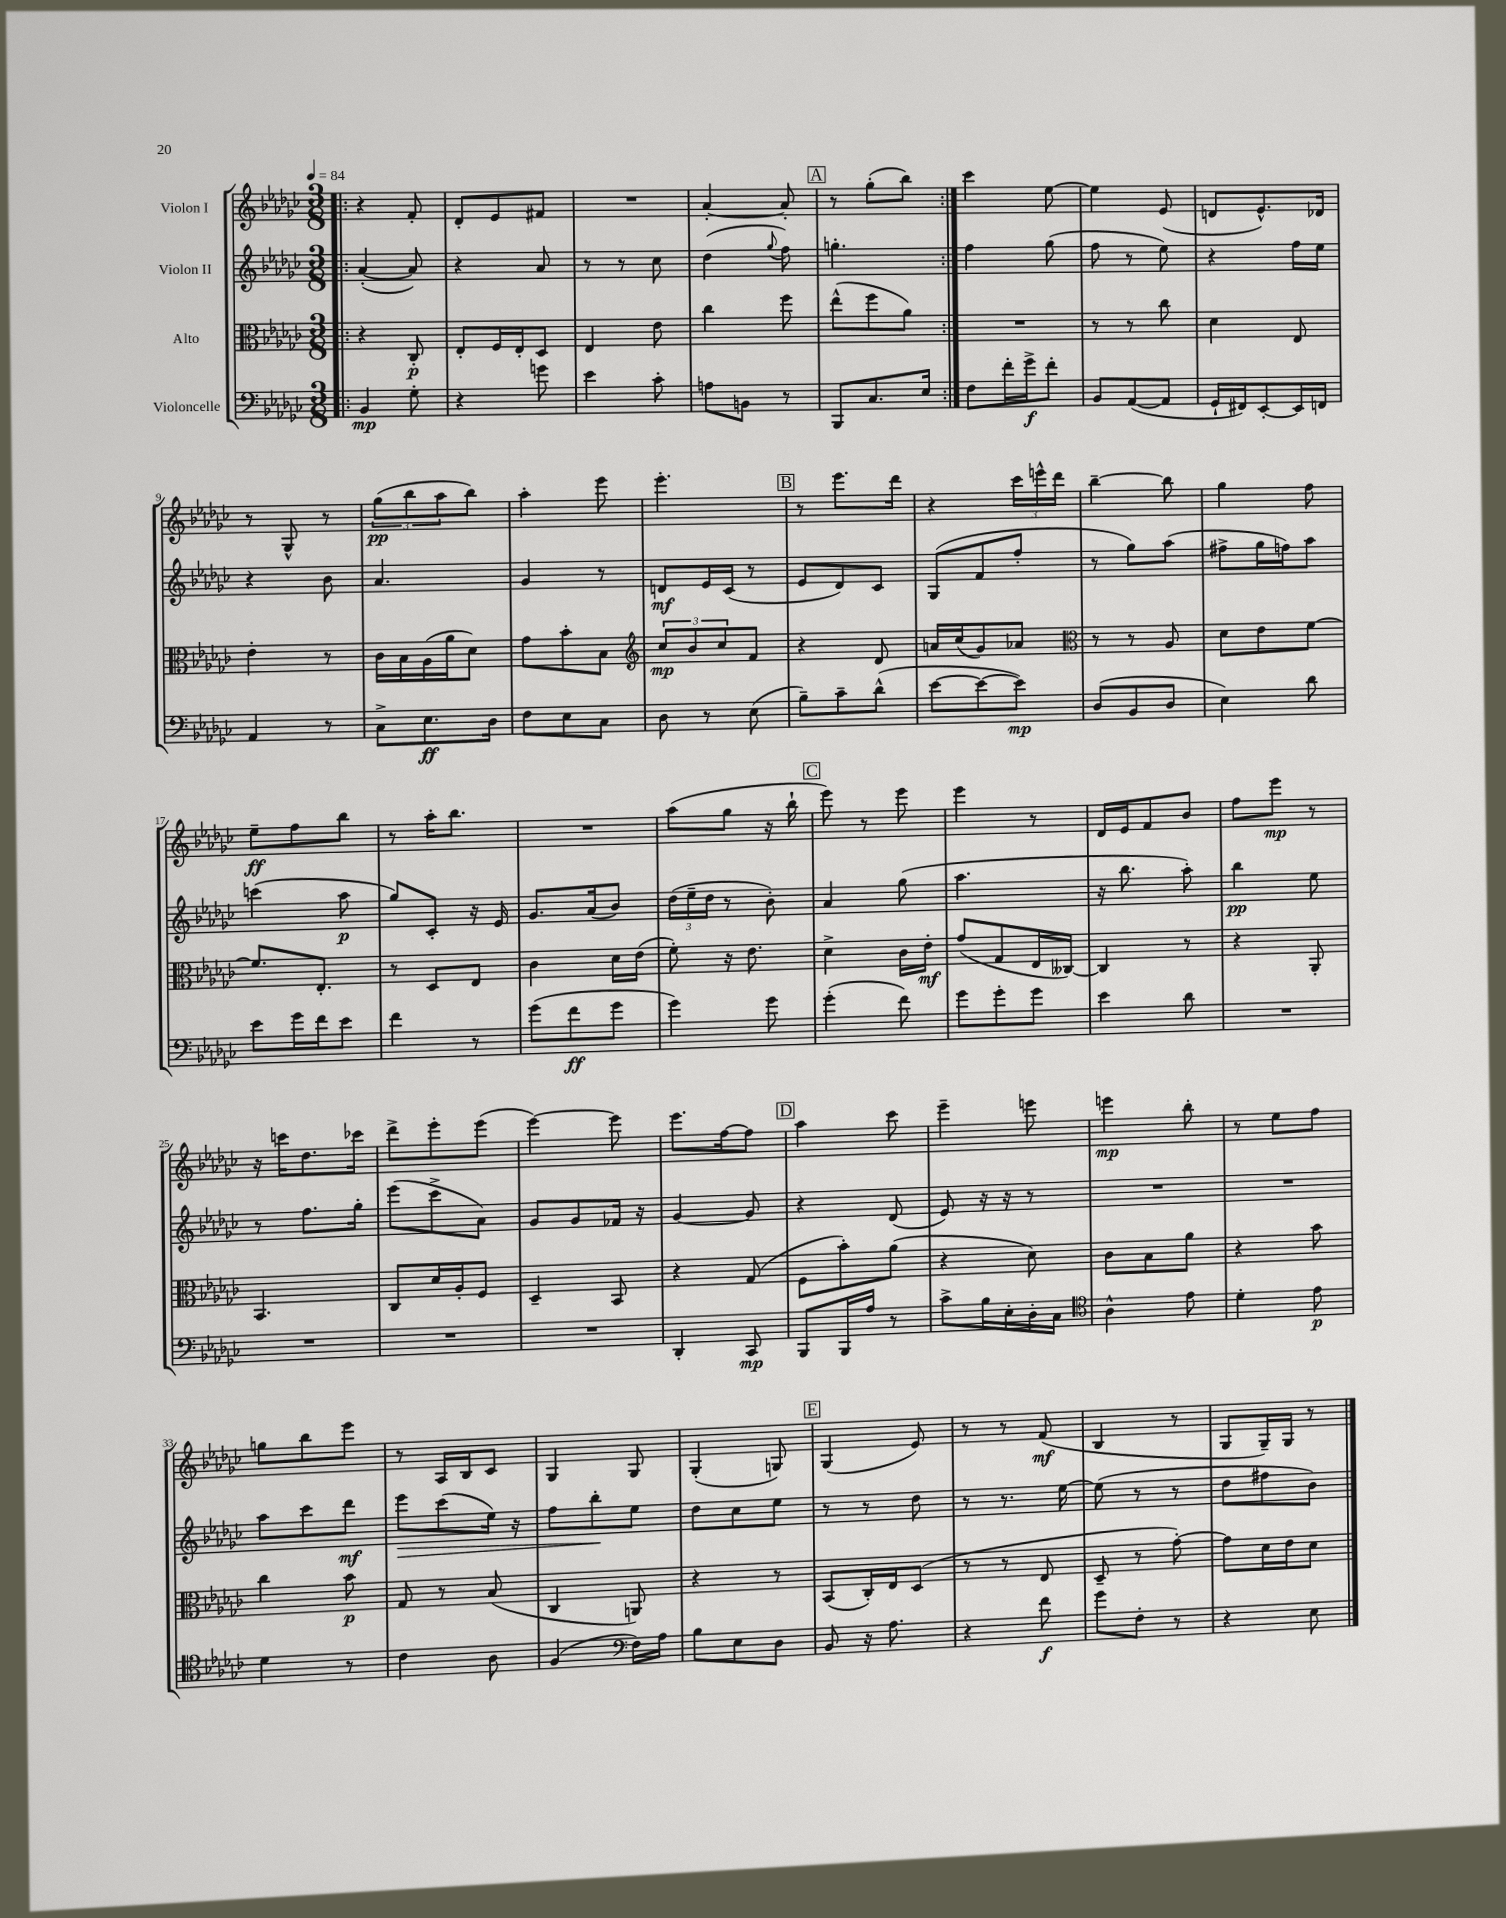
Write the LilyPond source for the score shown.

<<
\new StaffGroup <<
\new Staff = "s0" \with { instrumentName = "Violon I" } {
    \clef treble \key ges \major \numericTimeSignature \time 3/8 \tempo 4 = 84
    \repeat volta 2 { \bar ".|:" r4 f'8-. |
    des'8-. ees'8 fis'8 |
    R4. |
    aes'4~-. aes'8-. |
    \mark \markup { \box "A" } r8 ges''8-.( bes''8) | }
    ces'''4 ees''8~ |
    ees''4 ees'8( |
    d'8 ees'8.-^) des'16 |
    r8 ges8-^ r8 |
    \tuplet 3/2 { ges''8\pp( bes''8 aes''8 } bes''8) |
    aes''4-. ees'''8 |
    ees'''4.-. |
    \mark \markup { \box "B" } r8 ees'''8. des'''16 |
    r4 \tuplet 3/2 { ces'''16 e'''16-^ des'''16 } |
    bes''4~-- bes''8 |
    ges''4 f''8 |
    ees''8--\ff f''8 bes''8 |
    r8 aes''16-. bes''8. |
    R4. |
    aes''8( ges''8 r16 bes''16-! |
    \mark \markup { \box "C" } ees'''8) r8 ees'''8 |
    ees'''4 r8 |
    des'16 ees'16 f'8 bes'8 |
    f''8 ees'''8\mp r8 |
    r16 c'''16 des''8. ces'''16 |
    des'''8-> ees'''8-. ees'''8( |
    ees'''4~) ees'''8 |
    ees'''8. f''16~ f''8 |
    \mark \markup { \box "D" } aes''4 ces'''8 |
    ees'''4-- e'''8 |
    e'''4\mp bes''8-. |
    r8 ees''8 f''8 |
    g''8 bes''8 ees'''8 |
    r8 aes16 bes16 ces'8 |
    ges4 ges8 |
    ges4-.( g8) |
    \mark \markup { \box "E" } ges4( ees'8) |
    r8 r8 f'8\mf( |
    bes4 r8 |
    ges8 ges16--) ges16 r8 \bar "|." |
}
\new Staff = "s1" \with { instrumentName = "Violon II" } {
    \clef treble \key ges \major \numericTimeSignature \time 3/8
    \repeat volta 2 { \bar ".|:" aes'4~-.( aes'8) |
    r4 aes'8 |
    r8 r8 ces''8 |
    des''4( \appoggiatura { ges''8 } f''8) |
    \mark \markup { \box "A" } g''4.-. | }
    f''4 ges''8( |
    f''8 r8 ees''8) |
    r4 f''16 ees''16 |
    r4 bes'8 |
    aes'4. |
    ges'4 r8 |
    d'8\mf ees'16 ces'16( r8 |
    \mark \markup { \box "B" } ees'8 des'8) ces'8 |
    ges8( f'8 f''8-. |
    r8 ges''8) aes''8( |
    fis''8-> ges''16 f''16) aes''8 |
    c'''4( aes''8\p |
    ges''8) ces'8-. r16 ees'16 |
    ges'8. aes'16( bes'8) |
    \tuplet 3/2 { des''16( ees''16-- des''16 } r8 bes'8-.) |
    \mark \markup { \box "C" } aes'4 ges''8( |
    aes''4. |
    r16 bes''8. aes''8-.) |
    bes''4\pp ees''8 |
    r8 f''8. ges''16-. |
    ees'''8( ces'''8-> aes'8) |
    ges'8 ges'8 fes'16 r16 |
    ges'4~ ges'8 |
    \mark \markup { \box "D" } r4 des'8( |
    ees'8) r16 r16 r8 |
    R4. |
    R4. |
    aes''8 ces'''8 des'''8\mf |
    ees'''8\> ces'''8( ees''16) r16 |
    f''8 bes''8-.\! ees''8 |
    des''8 ces''8 ees''8 |
    \mark \markup { \box "E" } r8 r8 des''8 |
    r8 r8. ees''16~ |
    ees''8( r8 r8 |
    des''8 fis''8 bes'8) \bar "|." |
}
\new Staff = "s2" \with { instrumentName = "Alto" } {
    \clef alto \key ges \major \numericTimeSignature \time 3/8
    \repeat volta 2 { \bar ".|:" r4 ces8-.\p |
    ees8-. f16 ees16-. des8 |
    ees4 ees'8 |
    ces''4 f''8 |
    \mark \markup { \box "A" } ees''8-^( f''8 aes'8) | }
    R4. |
    r8 r8 ces''8 |
    des'4 ees8 |
    ees'4-. r8 |
    ces'16 bes16 aes16( aes'16 des'8) |
    ges'8 bes'8-. bes8 |
    \clef treble \tuplet 3/2 { ces''8\mp bes'8 ces''8 } f'8 |
    \mark \markup { \box "B" } r4 des'8 |
    a'16 ces''16( ges'8) aes'8 |
    \clef alto r8 r8 aes8 |
    des'8 ees'8 f'8~ |
    f'8. ees8.-. |
    r8 des8 ees8 |
    ces'4 des'16 ees'16( |
    f'8-.) r16 ees'8. |
    \mark \markup { \box "C" } des'4-> ces'16 ees'16-.\mf |
    ges'8( ges8 ees16 ceses16~) |
    ceses4 r8 |
    r4 aes,8-. |
    bes,4. |
    ces8 des'16 aes16-. f8 |
    des4-- bes,8 |
    r4 ges8( |
    \mark \markup { \box "D" } f8 bes'8-.) aes'8( |
    r4 des'8) |
    ces'8 bes8 aes'8 |
    r4 bes'8 |
    ces''4 bes'8\p |
    ges8 r8 bes8( |
    ces4 a,8) |
    r4 r8 |
    \mark \markup { \box "E" } bes,8( ces16-.) ees16 des8( |
    r8 r8 ees8 |
    des8-- r8 ges'8~-.) |
    ges'8 des'16 ees'16 des'8 \bar "|." |
}
\new Staff = "s3" \with { instrumentName = "Violoncelle" } {
    \clef bass \key ges \major \numericTimeSignature \time 3/8
    \repeat volta 2 { \bar ".|:" bes,4\mp ges8-. |
    r4 g'8 |
    ees'4 ces'8-. |
    a8 b,8 r8 |
    \mark \markup { \box "A" } bes,,8 ces8. ees16 | }
    f8 f'16-. ges'16->\f f'8-. |
    bes,8 aes,8~( aes,8 |
    ges,16-! fis,16) ees,8~-. ees,16 f,16 |
    aes,4 r8 |
    ces8-> ees8.\ff des16 |
    f8 ees8 ces8 |
    des8 r8 ees8( |
    \mark \markup { \box "B" } bes8--) ces'8-- des'8-^( |
    ees'8~ ees'8~ ees'8\mp) |
    des8( bes,8 des8 |
    ees4) des'8 |
    ees'8 ges'16 f'16 ees'8 |
    f'4 r8 |
    ges'8( f'8\ff ges'8 |
    ges'4) ges'8 |
    \mark \markup { \box "C" } ges'4-.( f'8) |
    ges'8 ges'8-. ges'8 |
    ees'4 des'8 |
    R4. |
    R4. |
    R4. |
    R4. |
    des,4-. ces,8\mp |
    \mark \markup { \box "D" } bes,,8 bes,,16 aes16 r8 |
    ces'8-> bes16 ees16-. des16-. ces16 |
    \clef tenor aes4-^ ees'8 |
    des'4-. ees'8\p |
    des'4 r8 |
    ces'4 aes8 |
    f4( \clef bass f16) aes16 |
    bes8 ees8 des8 |
    \mark \markup { \box "E" } bes,8 r16 aes8. |
    r4 f'8\f |
    ges'8 f8-. r8 |
    r4 ees8 \bar "|." |
}
>>
>>
